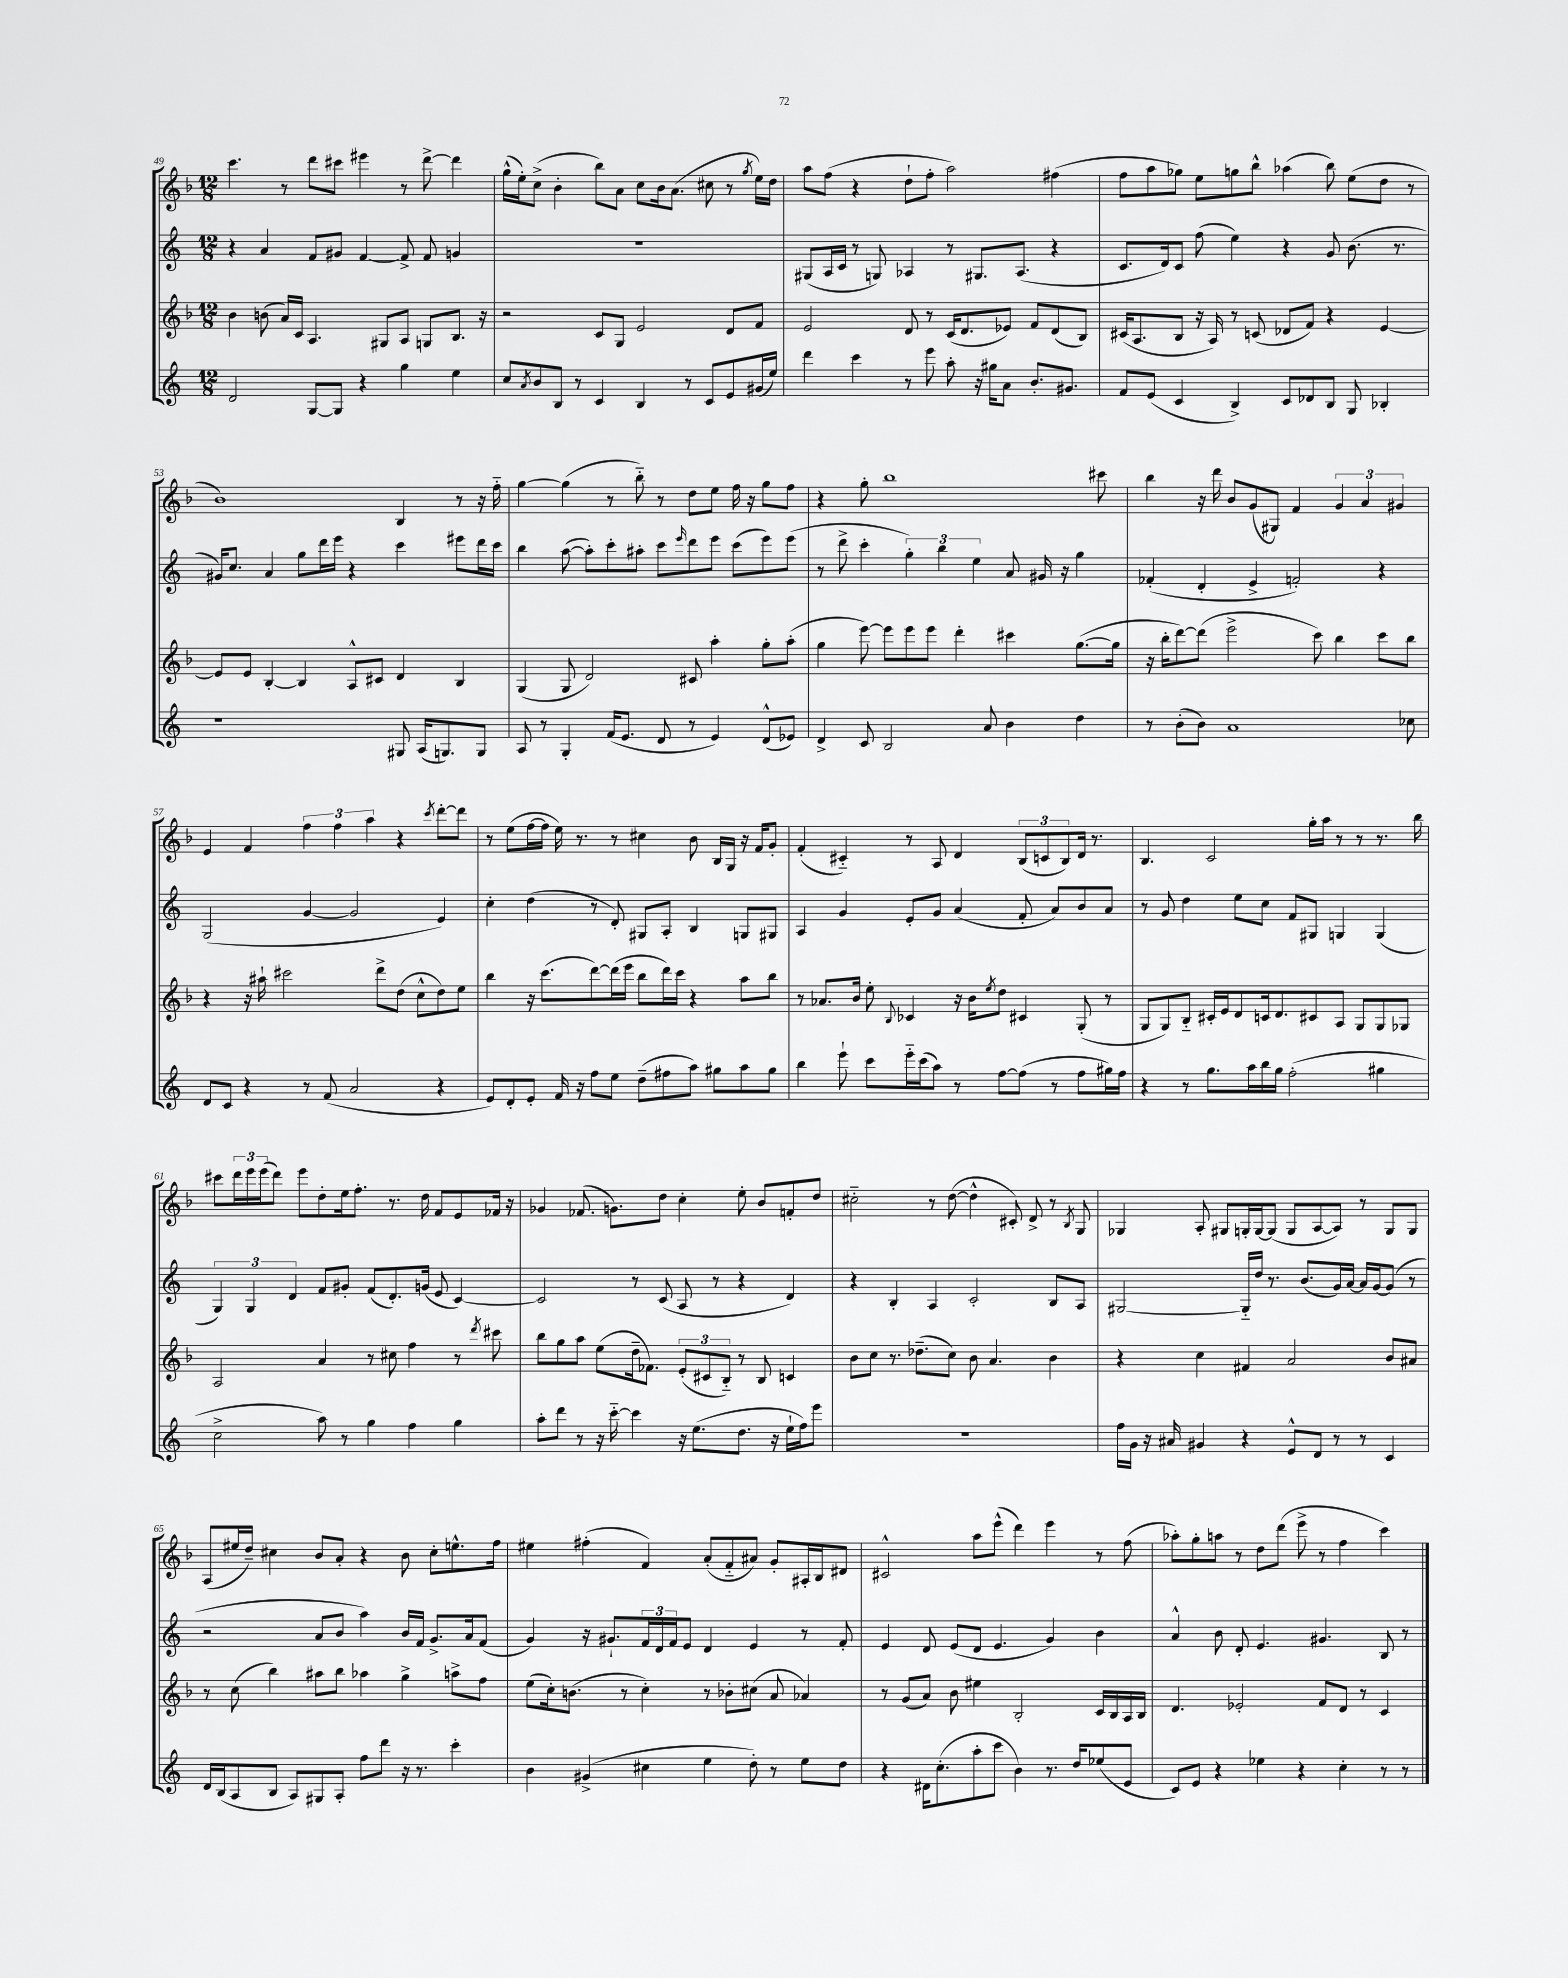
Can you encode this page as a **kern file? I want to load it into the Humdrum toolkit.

**kern	**kern	**kern	**kern
*part4	*part3	*part2	*part1
*staff4	*staff3	*staff2	*staff1
*clefG2	*clefG2	*clefG2	*clefG2
*k[]	*k[b-]	*k[]	*k[b-]
*M12/8	*M12/8	*M12/8	*M12/8
=49	=49	=49	=49
2d/	4b-\	4r	4.ccc\
.	(8bn\	4a/	.
.	16a/LL)	.	8r
.	16c/JJ	.	.
[8G/L	4.A/	8f/L	8ddd\L
8G/J]	.	8g#X/J	8ccc#X\J
4r	.	[4f/	4eee#X\
.	8G#X/L	.	.
4gg\	8A/J	8f^/]	8r
.	8Gn/L	8f/	[8ddd^\
4ee\	8.B-/J	4gn/	4ddd\]
.	16r	.	.
=50	=50	=50	=50
8cc/L	2r	1.r	(16gg^^\LL
.	.	.	16ee'\J)
8qa/	.	.	.
8b/	.	.	(8cc^\J
8B/J	.	.	4b-'\
8r	.	.	.
4c/	8c/L	.	8bb-\L)
.	8G/J	.	8a\J
4B/	2e/	.	8cc\L
.	.	.	16b-\k
.	.	.	(8.a\J
8r	.	.	.
8c/L	.	.	8cc#X\
8e/	8d/L	.	8r
.	.	.	8qgg/
(16g#X/L	8f/J	.	16ee\LL)
16ee/JJ)	.	.	16dd\JJ
=51	=51	=51	=51
4ddd\	2e/	(8G#X/L	8aa\L
.	.	16A/L	(8ff\J
.	.	16c/JJ	.
4ccc\	.	8r	4r
.	.	8Gn/)	.
8r	8d/	4A-X/	8dd`\L
8eee\	8r	.	8ff'\J
8aa'\	(16c/KL	8r	2aa\)
.	8.d/	.	.
16r	.	8.G#X/L	.
16gg#X\KL	.	.	.
8a\J	8e-X/J)	.	.
.	.	(8.A-/J	.
8.b'/L	8f/L	.	.
.	(8d/	4r	(4ff#X\
8.g#X/J	.	.	.
.	8B-/J)	.	.
=52	=52	=52	=52
8f/L	(16c#X/KL	8.c/L	8ff\L
.	8.A/	.	.
(8e/J	.	.	8aa\
.	.	16d/k)	.
4c/	8B-/J	8c/J	8gg-X\J)
.	16r	(8ff\	8ee\L
.	16A/)	.	.
4B^/)	8r	4ee\)	8ggn\
.	(8cn/	.	8bb-^^\J
8c/L	8d-X/L	4r	(4aa-X\
8d-X/	8f/J)	.	.
8B/J	4r	8g/	8bb-\)
8G/	.	(8.b\	(8ee\L
4B-X'/	[4e/	.	8dd\J
.	.	8.r	.
.	.	.	8r
!!LO:LB:g=z
=53	=53	=53	=53
1r	8e/L]	16g#X/KL)	1b-)
.	.	8.cc/J	.
.	8e/J	.	.
.	[4B-'/	4a/	.
.	4B-/]	8gg\L	.
.	.	16ddd\L	.
.	.	16eee\JJ	.
.	8A^^/L	4r	.
.	8c#X/J	.	.
8G#X/	4d/	4ccc\	4B-/
(16A/KL	.	.	.
8.Gn/)	.	.	.
.	4B-/	8eee#X\L	8r
8G/J	.	16ddd\L	16r
.	.	16ccc\JJ	16ff\
=54	=54	=54	=54
8A/	(4G/	4bb\	[4gg\
8r	.	.	.
4G'/	8G/	([8aa\	(4gg\]
.	2d/)	8aa'\L])	.
(16f/KL	.	8ccc'\	8r
8.e/J	.	.	.
.	.	8aa#X'\J	8bb-\)
8d/	.	8ccc\L	8r
.	.	16qqeee/	.
8r	8c#X/	8ddd\	8dd\L
4e/)	4aa'\	8eee\J	8ee\J
.	.	(8ccc\L	16ff\
.	.	.	16r
(8d^^/L	8gg'\L	8eee\)	8gg\L
8e-X/J)	(8aa'\J	(8eee\J	8ff\J
=55	=55	=55	=55
4d^/	4gg\	8r	4r
.	.	8ddd^\	.
8c/	[8eee\)	4ccc'\	8gg'\
2B/	8eee\L]	.	1bb-
.	8eee\	6gg'\)	.
.	8eee\J	.	.
.	.	6bb\	.
.	4ddd'\	.	.
.	.	6ee\	.
8a/	.	.	.
4b\	4ccc#X\	8a/	.
.	.	16g#X/	.
.	.	16r	.
4dd\	([8.gg\L	4gg\	.
.	.	.	8ccc#X\
.	16gg\Jk]	.	.
=56	=56	=56	=56
8r	16r	(4f-X'/	4bb-\
.	16bb-'\KL	.	.
(8b'\L	[8ddd\)	.	.
8b\J)	(8ddd\J]	4d'/	16r
.	.	.	16ddd\
1a	2eee^\	.	8b-/L
.	.	4e^/	(8g/
.	.	.	8G#X/J)
.	.	2fn'/)	4f/
.	8ccc\)	.	.
.	4bb-\	.	6g/
.	.	.	6a/
.	8ccc\L	4r	.
.	.	.	6g#X/
8cc-X\	8bb-\J	.	.
!!LO:LB:g=z
=57	=57	=57	=57
8d/L	4r	(2G/	4e/
8c/J	.	.	.
4r	16r	.	4f/
.	16aa#X`\	.	.
.	2ccc#X\	.	.
8r	.	[4g/	6ff\
(8f/	.	.	.
.	.	.	6ff\
2a/	.	2g/]	.
.	.	.	6aa\
.	8ddd^\L	.	.
.	(8dd\J	.	4r
.	8cc^^\L	.	.
.	.	.	8qccc/
4r	8dd\)	4e/)	[8ddd'\L
.	8ee\J	.	8ddd\J]
=58	=58	=58	=58
8e/L)	4bb-\	4cc'\	8r
8d'/	.	.	(8ee\L
8e'/J	16r	(4dd\	[16ff\L
.	(8.ccc\L	.	16ff\JJ]
16f/	.	.	16ee\)
16r	.	.	8.r
8ff\L	[8ddd\)	8r	.
8ee\J	(16ddd\L]	8d'/)	8r
.	16eee\JJ	.	.
(8dd~\L	8bb-\L	8G#X/L	4cc#X\
8ff#X\	16ddd\L)	8A'/J	.
.	16ccc\JJ	.	.
8aa\J)	4r	4B/	8b-\
8gg#X\L	.	.	16B-/LL
.	.	.	16G/JJ
8aa\	8aa\L	8Gn/L	16r
.	.	.	16f/KL
8gg#\J	8bb-\J	8G#X/J	8g'/J
=59	=59	=59	=59
4bb\	8r	4A/	(4f'/
.	8.a-X/L	.	.
8eee`\	.	4g/	4c#X/)
.	16b-/Jk	.	.
8ccc\L	8ee'\	.	.
.	8qqB-/	.	.
16eee\L	4c-X/	8e'/L	8r
(16ccc\J	.	.	.
8aa\J)	.	8g/J	8A/
8r	16r	(4a/	4d/
.	16b-\KL	.	.
.	8qee/	.	.
[8ff\L	8dd\J	.	.
(8ff\J]	4c#X/	8f'/	(12B-/L
.	.	.	12cn/
8r	.	8a/L)	.
.	.	.	12B-/)
8ff\L	(8G'/	8b/	16d/Jk
.	.	.	8.r
16gg#X\L)	8r	8a/J	.
16ff\JJ	.	.	.
=60	=60	=60	=60
4r	8G/L	8r	4.B-/
.	8G/)	8g/	.
8r	8B-/J	4dd\	.
8.gg\L	16c#X'/LL	.	2c/
.	16e/J	.	.
.	8d/	8ee\L	.
16aa\L	.	.	.
16bb\	16cn/k	8cc\J	.
16gg\JJ	8.d/	.	.
(2ff'\	.	8f/L	.
.	8c#X/	8G#X/J	16gg'\LL
.	.	.	16aa\JJ
.	8A/J	4Gn/	8r
.	8G/L	.	8r
4gg#X\	8G/	(4G/	8.r
.	8G-X/J	.	.
.	.	.	16bb-\
!!LO:LB:g=z
=61	=61	=61	=61
2cc^\	2A/	6G/)	8ccc#X\L
.	.	.	24ddd\L
.	.	6G/	24eee\
.	.	.	(24eee\J
.	.	.	8ddd\J)
.	.	6d/	.
.	.	.	8eee\L
8aa\)	4a/	8f/L	8dd'\
8r	.	8g#X'/J	16ee\k
.	.	.	8.ff'\J
4gg\	8r	(8f/L	.
.	8cc#X\	8.d'/)	8.r
4ff\	4ff\	.	.
.	.	(16gn/Jk	16dd\
.	.	8e/	8f/L
4gg\	8r	[4c/)	8e/
.	8qddd/	.	.
.	8ccc#X\	.	16f-X/Jk
.	.	.	16r
=62	=62	=62	=62
8aa'\L	8bb-\L	2c/]	4g-X/
8ddd\J	8gg\	.	.
8r	8aa\J	.	(8.f-X/
16r	(8ee\L	.	.
[16ccc\	.	.	8.gn\L)
4ccc\]	16dd~\k	8r	.
.	8.f-X\J)	.	.
.	.	(8c/	8dd\J
16r	(12e'/L	8A/	4cc'\
(8.ee\L	.	.	.
.	12c#X/	.	.
.	.	8r	.
.	12B-/J)	.	.
8.dd\J	8r	4r	8ee'\
.	8B-/	.	8b-/L
16r	.	.	.
16ee`\LL	4cn/	4d/)	8fn'/
16ff\J)	.	.	.
8eee\J	.	.	8dd/J
=63	=63	=63	=63
1.r	8b-\L	4r	2cc#X\
.	8cc\J	.	.
.	8.r	4B'/	.
.	(8.dd-X~\L	.	.
.	.	4A/	8r
.	8cc\J)	.	([8dd\
.	8b-\	2c'/	4dd^^\]
.	4.a/	.	.
.	.	.	8c#X'/)
.	.	.	8d^/
.	4b-\	8B/L	8r
.	.	.	8qB-/
.	.	8A/J	8G/
=64	=64	=64	=64
16ff\LL	4r	[2G#X/	4G-X/
16g\JJ	.	.	.
16r	.	.	.
16a#X/	.	.	.
4g#X/	4cc\	.	8A'/
.	.	.	8G#X/L
4r	4f#X/	16G#/LL]	16Gn'/L
.	.	16dd/JJ	[16G/J
.	.	8.r	(8G/J]
8e^^/L	2a/	.	8G/L
.	.	(8.b/L	.
8d/J	.	.	[8A/
8r	.	16g/L)	8A/J])
.	.	[16a/JJ	.
8r	.	16a/LL]	8r
.	.	[16g/J	.
4c/	8b-/L	(8g/J]	8G/L
.	8a#X/J	8r	8G/J
!!LO:LB:g=z
=65	=65	=65	=65
16d/LL	8r	2r	(8A/L
(16B/J	.	.	.
8A/	(8cc\	.	16ee#X/L
.	.	.	16dd~/JJ)
8B/J	4bb-\)	.	4cc#X\
8A/L)	.	.	.
8G#X/	8aa#X\L	8a/L	8b-/L
8A'/J	8bb-\J	8b/J	8a'/J
8ff\L	4aa-X\	4aa\)	4r
8ddd\J	.	.	.
16r	4gg^\	16b/LL	8b-\
8.r	.	16f/JJ	.
.	.	8.g^/L	8cc#'\L
4ccc'\	8aan^\L	.	8.een^^\
.	.	16a/k	.
.	8ff\J	(8f/J	.
.	.	.	16ff\Jk
=66	=66	=66	=66
4b\	(8ee\L	4g/)	4ee#X\
.	16cc'\k)	.	.
.	(8.bn\J	.	.
(4g#X^/	.	16r	(4ff#X'\
.	.	8.g#X`/L	.
.	8r	.	.
4cc#X\	4cc'\)	24f/L	4f/)
.	.	24d/	.
.	.	24f/J	.
.	.	8e/J	.
4ee\	8r	4d/	(8a'/L
.	8b-X'\L	.	8f/
8dd'\)	(8cc#X\J	4e/	8a#X/J)
8r	8a/	.	8g'/L
8ee\L	4a-X/)	8r	16A#X'/L
.	.	.	16B-/J
8dd\J	.	8f'/	8d#X/J
=67	=67	=67	=67
4r	8r	4e/	2c#X^^/
.	(8g/L	.	.
16d#X\KL	8a/J)	8d/	.
(8.cc'\	.	.	.
.	8b-\	(8e/L	.
8aa'\	4ee#X\	8d/J	8aa\L
8ccc\J	.	4.e/	(8eee^^\J
4b\)	2B-'/	.	4ddd\)
8.r	.	4g/)	4eee\
16dd/KL	.	.	.
(8ee-X/	16c/LL	4b\	8r
.	16B-/	.	.
8e/J	16A/	.	(8ff\
.	16B-/JJ	.	.
=68	=68	=68	=68
8c/L)	4.d/	4a^^/	8aa-X'\L)
8e/J	.	.	8gg'\
4r	.	8b\	8aan\J
.	2e-X'/	8d'/	8r
4ee-X\	.	4.e/	8dd\L
.	.	.	(8ddd\J
4r	.	.	8eee^\
.	8f/L	4.g#X/	8r
4cc'\	8d/J	.	4ff\
.	8r	.	.
8r	4c/	8B/	4ccc\)
8r	.	8r	.
==	==	==	==
*-	*-	*-	*-
